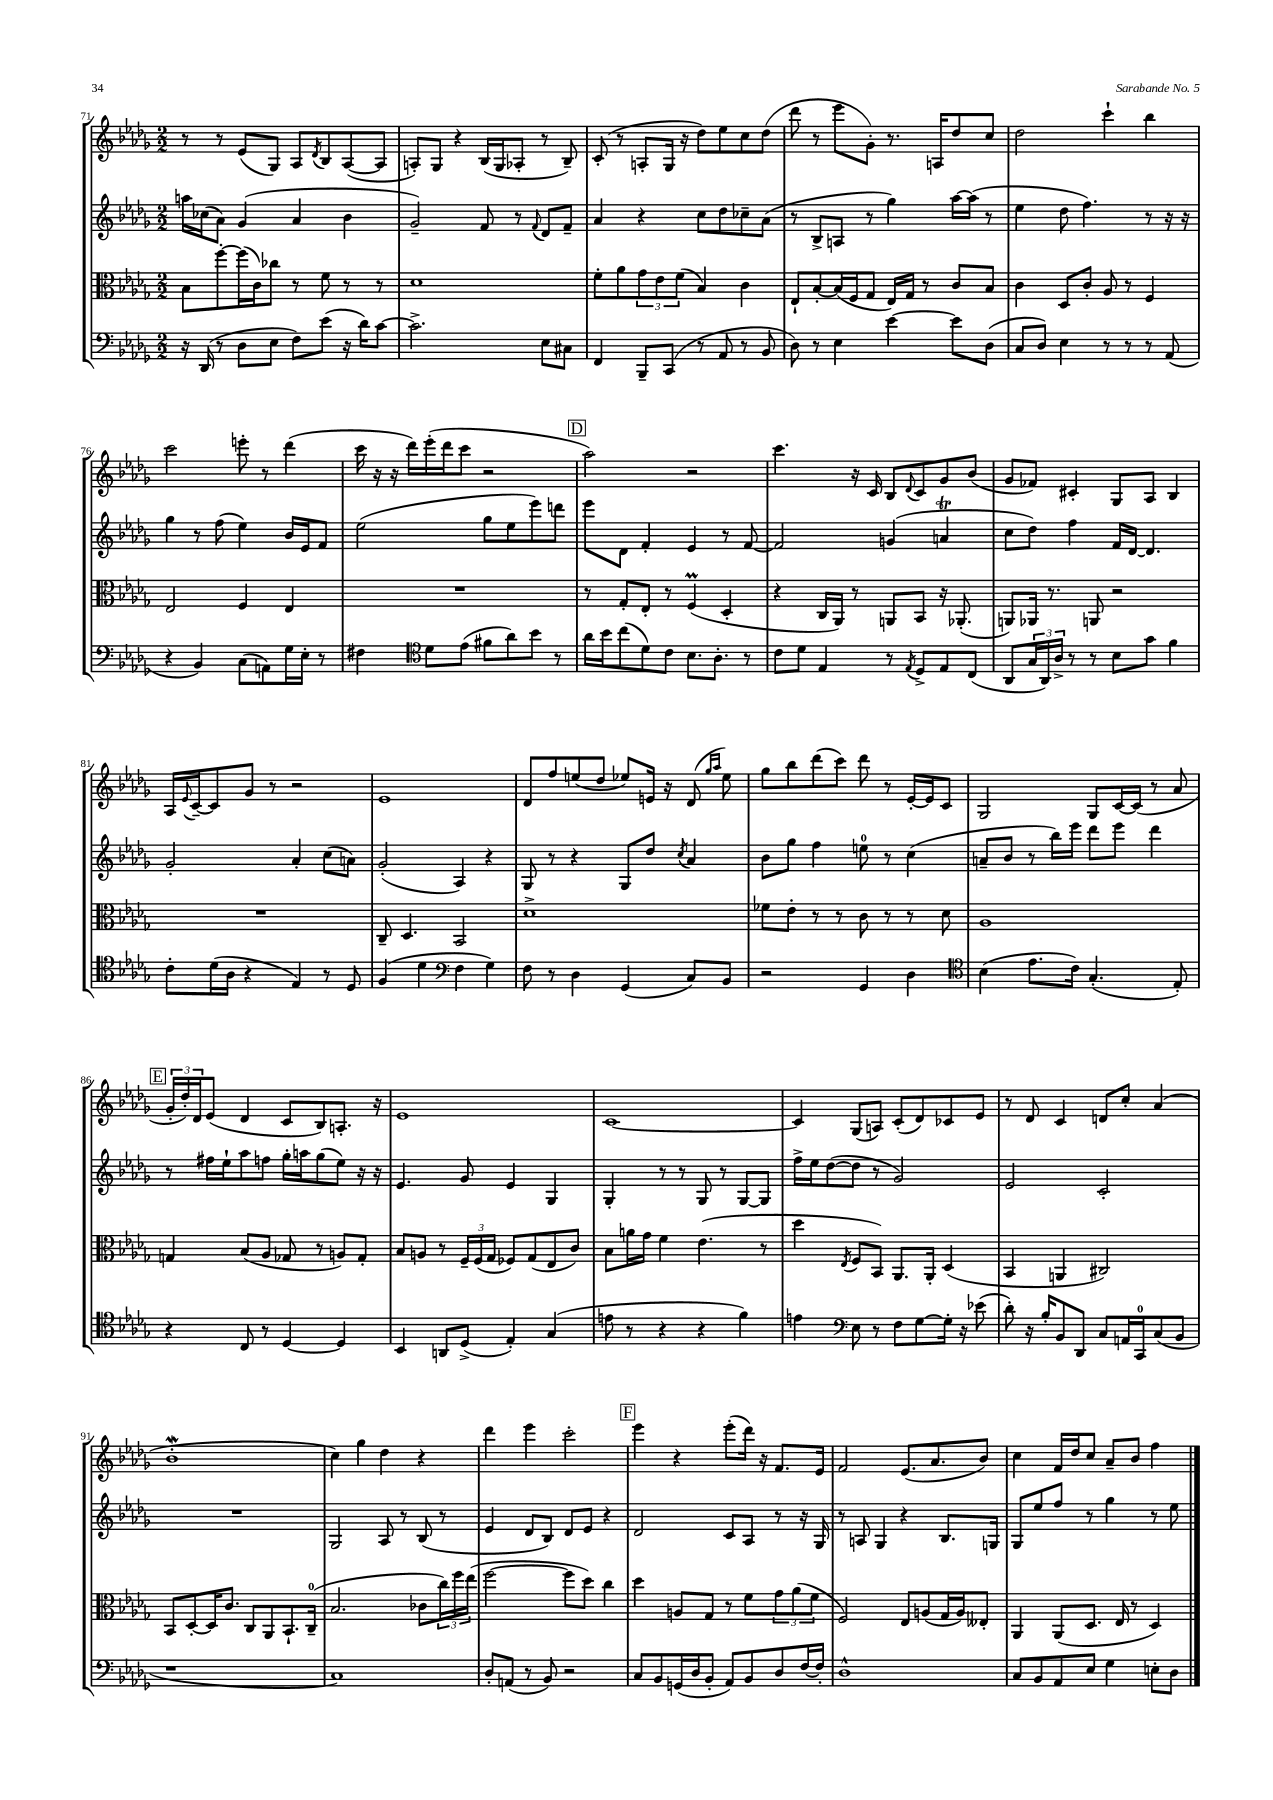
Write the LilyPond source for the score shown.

<<
\new StaffGroup <<
\new Staff = "s0" {
    \clef treble \key des \major \numericTimeSignature \time 2/2
    r8 r8 ees'8( ges8) aes8 \acciaccatura { des'8 } bes8 aes8~( aes8 |
    a8-.) ges8 r4 bes16( ges16 aes8-. r8 bes8--) |
    c'8-.( r8 a8-. ges16 r16 des''8) ees''8 c''8 des''8( |
    des'''8 r8 ees'''8 ges'8-.) r8. a16 des''8 c''8 |
    des''2 c'''4-! bes''4 |
    c'''2 e'''8-. r8 des'''4( |
    c'''16 r16 r16 des'''16) ees'''16-.( des'''16 c'''8 r2 |
    \mark \markup { \box "D" } aes''2) r2 |
    c'''4. r16 c'16 bes8 \appoggiatura { des'8 } c'8 ges'8 bes'8( |
    ges'8 fes'8) cis'4-. ges8 aes8 bes4 |
    aes16 \appoggiatura { ees'8 } c'16~-- c'8 ges'8 r8 r2 |
    ees'1 |
    des'8 f''8 e''8( des''8 ees''8) e'16 r16 des'8( \grace { ges''16 aes''16 } ees''8) |
    ges''8 bes''8 des'''8( c'''8) des'''8 r8 ees'16~-. ees'16 c'8 |
    ges2 ges8 c'16~ c'16( r8 aes'8 |
    \mark \markup { \box "E" } \tuplet 3/2 { ges'16-. des''16-.) des'16 } ees'8( des'4 c'8 bes8) a8.-. r16 |
    ees'1 |
    c'1~ |
    c'4 ges8( a8) c'8-.( des'8) ces'8 ees'8 |
    r8 des'8 c'4 d'8 c''8-. aes'4( |
    bes'1-.\mordent |
    c''4) ges''4 des''4 r4 |
    des'''4 ees'''4 c'''2-. |
    \mark \markup { \box "F" } ees'''4 r4 ees'''8-.( des'''16) r16 f'8. ees'16 |
    f'2 ees'8.( aes'8. bes'8) |
    c''4 f'16 des''16 c''8 aes'8-- bes'8 f''4 \bar "|." |
}
\new Staff = "s1" {
    \clef treble \key des \major \numericTimeSignature \time 2/2
    a''16 ces''16( aes'8) ges'4( aes'4 bes'4 |
    ges'2--) f'8 r8 \appoggiatura { f'8 } des'8 f'8-- |
    aes'4 r4 c''8 des''8 ces''8-- aes'8( |
    r8 bes8-> a8 r8 ges''4) aes''16~ aes''16( r8 |
    ees''4 des''8 f''4.) r8 r16 r16 |
    ges''4 r8 f''8( ees''4) bes'16 ees'16 f'8 |
    ees''2( ges''8 ees''8 ees'''8) d'''8 |
    \mark \markup { \box "D" } ees'''8 des'8 f'4-. ees'4 r8 f'8~ |
    f'2 g'4( a'4\trill |
    c''8 des''8) f''4 f'16 des'16~ des'4. |
    ges'2-. aes'4-. c''8( a'8) |
    ges'2-.( aes4) r4 |
    ges8 r8 r4 ges8 des''8 \acciaccatura { c''8 } aes'4 |
    bes'8 ges''8 f''4 e''8-0 r8 c''4( |
    a'8-- bes'8 r8 bes''16) ees'''16 des'''8 ees'''8 des'''4 |
    \mark \markup { \box "E" } r8 fis''16 ees''16-! aes''8 f''8 ges''16-. a''16 ges''8( ees''8) r16 r16 |
    ees'4. ges'8 ees'4 ges4 |
    ges4-. r8 r8 ges8 r8 ges8~ ges8 |
    f''16-> ees''16 des''8~( des''8 r8 ges'2) |
    ees'2 c'2-. |
    R1 |
    ges2 aes8 r8 bes8( r8 |
    ees'4 des'8 bes8) des'8 ees'8 r4 |
    \mark \markup { \box "F" } des'2 c'8 aes8 r8 r16 ges16 |
    r8 a8 ges4 r4 bes8. g16 |
    ges8 ees''8 f''8 r8 ges''4 r8 ees''8 \bar "|." |
}
\new Staff = "s2" {
    \clef alto \key des \major \numericTimeSignature \time 2/2
    bes8 f''8~-. f''16( c'16) ces''8 r8 f'8 r8 r8 |
    des'1 |
    f'8-. aes'8 \tuplet 3/2 { ges'8 ees'8 f'8( } bes4) c'4 |
    ees8-! bes8~-. bes16( f16 ges8 ees16) ges16 r8 c'8 bes8 |
    c'4 des8 c'8-. aes8 r8 f4 |
    ees2 f4 ees4 |
    R1 |
    \mark \markup { \box "D" } r8 ges8-. ees8-. r8 f4\prall( des4-. |
    r4 c16 aes,16) r8 a,8 bes,8 r16 aes,8.-.( |
    a,8) aes,16 r8. a,8 r2 |
    R1 |
    c8-- des4. bes,2 |
    des'1-> |
    fes'8 ees'8-. r8 r8 c'8 r8 r8 des'8 |
    aes1 |
    \mark \markup { \box "E" } g4 bes8( aes8 ges8 r8 a8) ges8-. |
    bes8 a8 r8 \tuplet 3/2 { f16-- f16( ges16 } fes8) ges8( ees8 c'8) |
    bes8 a'16 ges'16 f'4 ees'4.( r8 |
    des''4 \acciaccatura { ees8 } f8 bes,8) aes,8. aes,16-. des4( |
    bes,4 a,4 cis2) |
    bes,8 des8~-. des16 c'8. c8 aes,8 bes,8.-! c16-0--( |
    bes2. ces'8 \tuplet 3/2 { c''16) f''16 ees''16( } |
    f''2~ f''8 des''8) c''4 |
    \mark \markup { \box "F" } des''4 a8 ges8 r8 f'8 \tuplet 3/2 { ges'8 aes'8( f'8 } |
    f2) ees8 a8( ges16 a16) eeses8-. |
    aes,4 aes,8( des8. ees16 r8 des4) \bar "|." |
}
\new Staff = "s3" {
    \clef bass \key des \major \numericTimeSignature \time 2/2
    r16 des,16( r8 des8 ees8 f8) ees'8( r16 des'16) c'8~ |
    c'2.-> ees8 cis8 |
    f,4 bes,,8-- c,8( r8 aes,8 r8 bes,8 |
    des8) r8 ees4 ees'4~ ees'8 des8( |
    c8 des8) ees4 r8 r8 r8 aes,8( |
    r4 bes,4) c8( a,8) ges16 ees16-. r8 |
    fis4 \clef tenor des'8 ees'8( fis'8 aes'8) bes'8 r8 |
    \mark \markup { \box "D" } aes'16 bes'16 c''8( des'8) c'8 bes8. aes8.-. r8 |
    c'8 des'8 ees4 r8 \acciaccatura { ees8 } des8-> ees8 c8( |
    aes,8 \tuplet 3/2 { ges16 aes,16) aes16-> } r8 r8 bes8 ges'8 f'4 |
    c'8-. des'16( aes16 r4 ees4) r8 des8 |
    f4( des'4 \clef bass f4 ges4) |
    f8 r8 des4 ges,4( c8) bes,8 |
    r2 ges,4 des4 |
    \clef tenor bes4( ees'8. c'16) ges4.-.( ees8-.) |
    \mark \markup { \box "E" } r4 c8 r8 des4~ des4 |
    bes,4 a,8 des8->( ees4-.) ges4( |
    e'8 r8 r4 r4 f'4) |
    e'4 \clef bass ees8 r8 f8 ges8~ ges16-. r16 ees'8( |
    des'8-.) r16 bes16-. bes,8 des,8 c8 a,16 c,16-0 c8( bes,8 |
    r1 |
    c1) |
    des8-. a,8( r8 bes,8) r2 |
    \mark \markup { \box "F" } c8 bes,8 g,16( des16 bes,8-. aes,8) bes,8 des8 f16~ f16-. |
    des1-^ |
    c8 bes,8 aes,8 ees8 ges4 e8-. des8 \bar "|." |
}
>>
>>
\layout { \context { \Score currentBarNumber = #71 } }
